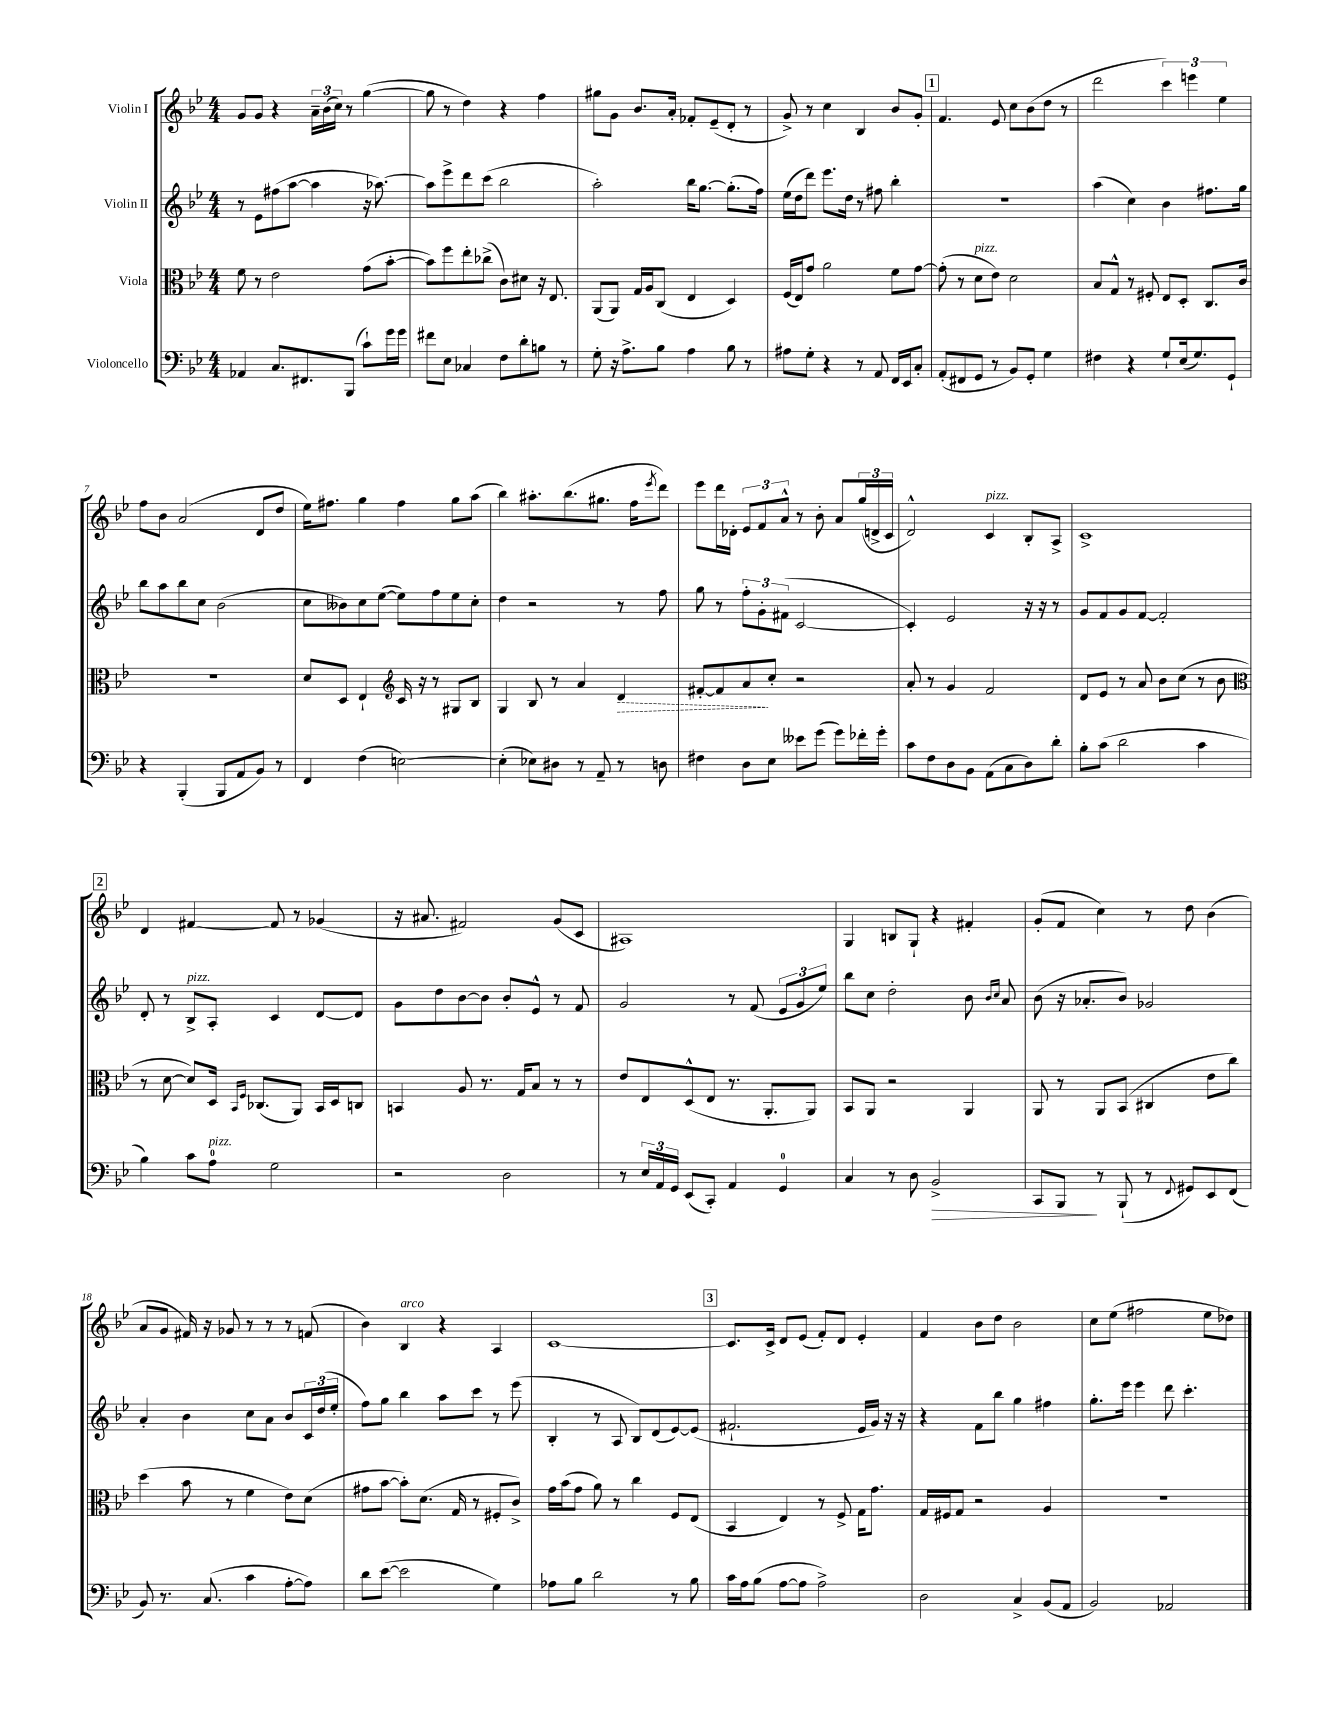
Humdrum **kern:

**kern	**kern	**kern	**kern
*staff4	*staff3	*staff2	*staff1
*clefF4	*clefC3	*clefG2	*clefG2
*k[b-e-]	*k[b-e-]	*k[b-e-]	*k[b-e-]
*M4/4	*M4/4	*M4/4	*M4/4
4AA-	8f	8r	8g
.	8r	8e-	8g
8.C	2e-	(8ff#	4r
.	.	[8aa	.
8.FF#	.	.	.
.	.	4aa]	24a~
.	.	.	(24b-
.	.	.	24cc)
(8BBB-	.	.	8r
8c`)	(8g	16r	([4gg
.	.	[8.aa-)	.
16g	[8b-'	.	.
16g	.	.	.
=	=	=	=
8f#	8b-])	8aa-]	8gg]
8E-	8ff	8eee-^	8r
4C-	8ee-'	8ddd	4dd)
.	(8cc-^	(8ccc	.
8F	8c)	2bb-	4r
8d'	8d#	.	.
8B	16r	.	4ff
.	8.E-	.	.
8r	.	.	.
=	=	=	=
8G'	(8AA	2aa')	8gg#
16r	8AA)	.	8g
8.A^	.	.	.
.	16G	.	8.b-
.	16A	.	.
8B-	(8C	.	.
.	.	.	16a'
4A	4E-	16bb-	8f-'
.	.	[8.gg	.
.	.	.	(8e-~
8B-	4D)	(8.gg']	8d'
8r	.	.	8r
.	.	16ff)	.
=	=	=	=
8A#	(16F	(16ee-	8g^)
.	16E-)	16dd	.
8G'	8g	8ddd)	8r
4r	2a	8.eee-	4cc
.	.	16dd	.
8r	.	8r	4B-
8AA	.	8ff#	.
16FF	8f	4bb-'	8b-
16EE-	.	.	.
8C'	[8g	.	8g'
=	=	=	=
(8AA'	(8g']	1r	4.f
8FF#	8r	.	.
8GG	8d	.	.
8r	8e-)	.	8e-
8BB-)	2d	.	8cc
8GG'	.	.	(8b-
4G	.	.	8dd
.	.	.	8r
=	=	=	=
4F#	8B-	(4aa	2ddd
.	8G^^	.	.
4r	8r	4cc)	.
.	8F#'	.	.
8G`	8E-	4b-	6ccc)
(16E-	8D'	.	.
.	.	.	6eee
8.G)	.	.	.
.	8.C	8.ff#	.
.	.	.	6ee-
8GG`	.	.	.
.	16c	16gg	.
=	=	=	=
4r	1r	8bb-	8ff
.	.	8aa	8b-
(4BBB-'	.	8bb-	(2a
.	.	8cc	.
8BBB-	.	(2b-	.
8AA	.	.	.
8BB-)	.	.	8d
8r	.	.	8dd
=	=	=	=
4FF	8d	8cc	16ee-)
.	.	.	8.ff#
.	8D	8b--)	.
(4F	4E-`	8cc	4gg
.	.	([8ee-	.
*	*clefG2	*	*
[2E)	16c	8ee-])	4ff#
.	16r	.	.
.	8r	8ff	.
.	8G#	8ee-	8gg
.	8B-	8cc'	(8aa
=	=	=	=
(4E']	4G	4dd	4bb-)
8E-)	8B-	2r	8.aa#'
8D#	8r	.	.
.	.	.	(8.bb-
8r	4a	.	.
8AA~	.	.	8.gg#
8r	4d	8r	.
.	.	.	16ff
.	.	.	8qeee-
8D	.	8ff	8ddd)
=	=	=	=
4F#	[8f#'	8gg	8eee-
.	8f#]	8r	16ddd
.	.	.	16d-'
8D	8a	12ff'	12e-
.	.	12g'	12f
8E-	8cc'	.	.
.	.	(12f#	12a^^
8e--	2r	[2c	8r
(8g	.	.	8b-'
8g)	.	.	8a
16f-'	.	.	(24gg
.	.	.	24d^
16g'	.	.	.
.	.	.	24c
=	=	=	=
8c	8a'	4c'])	2d^^)
8F	8r	.	.
8D	4g	2e-	.
8BB-	.	.	.
(8AA	2f	.	4c
8C	.	.	.
8D)	.	16r	8B-'
.	.	16r	.
8d'	.	8r	8A^
=	=	=	=
8B-'	8d	8g	1c^
(8c	8e-	8f	.
2d	8r	8g	.
.	8a	[8f	.
.	8b-	2f']	.
.	(8cc	.	.
4c	8r	.	.
.	8b-	.	.
=	=	=	=
*	*clefC3	*	*
4B-)	8r	8d'	4d
.	[8d	8r	.
8c	8d])	8B-^	[4f#
8A	16D	8A'	.
.	16qqBB-	.	.
.	16qqF	.	.
.	(8.C-	.	.
2G	.	4c	8f#]
.	8AA)	.	8r
.	16BB-	[8d	(4g-
.	16D	.	.
.	8C	8d]	.
=	=	=	=
2r	4BB	8g	16r
.	.	.	8.a#
.	.	8dd	.
.	8A	[8b-	2f#)
.	8.r	8b-]	.
2D	.	8b-'	.
.	16G	.	.
.	8B-	8e-^^	.
.	8r	8r	(8g
.	8r	8f	8c
=	=	=	=
8r	8e-	2g	1A#)
24E-	8E-	.	.
24AA	.	.	.
24GG	.	.	.
(8EE-	(8D^^	.	.
8CC')	8E-	.	.
4AA	8.r	8r	.
.	.	(8f	.
.	8.AA'	.	.
4GG	.	12e-	.
.	.	12g	.
.	8AA)	.	.
.	.	12ee-)	.
=	=	=	=
4C	8BB-	8bb-	4G
.	8AA	8cc	.
8r	2r	2dd'	8B
8D	.	.	8G`
2BB-^	.	.	4r
.	4AA	8b-	4f#'
.	.	16qqb-	.
.	.	16qqcc	.
.	.	8a	.
=	=	=	=
8CC	8AA	(8b-	(8g'
8BBB-	8r	16r	8f
.	.	8.a-'	.
8r	8AA	.	4cc)
(8BBB-`	(8BB-	8b-)	.
8r	4C#	2g-	8r
8qqFF	.	.	.
8GG#)	.	.	8dd
8EE-	8e-	.	(4b-
(8FF	8cc)	.	.
=	=	=	=
8BB-)	(4dd	4a'	8a
8.r	.	.	8g
.	8b-	4b-	16f#)
(8.C	.	.	16r
.	8r	.	8g-
4c	4f	8cc	8r
.	.	8a	8r
[8A'	8e-)	8b-	8r
8A])	(8d	24c	(8f
.	.	(24dd	.
.	.	24ee-'	.
=	=	=	=
8d	8g#	8ff)	4b-)
([8e-	[8b-	8gg	.
2e-]	8b-'])	4bb-	4B-
.	(8.d	.	.
.	.	8aa	4r
.	16G	.	.
.	8r	8ccc	.
4G)	8F#'	8r	4A
.	8c^)	(8eee-	.
=	=	=	=
8A-	16g	4B-'	[1c
.	(16b-	.	.
8B-	8g	.	.
2d	8a)	8r	.
.	8r	8A	.
.	4cc	8B-)	.
.	.	(8d	.
8r	8F	[8e-)	.
8B-	(8E-	(8e-]	.
=	=	=	=
16c	4BB-	2.f#`	8.c]
16A	.	.	.
(8B-	.	.	.
.	.	.	16c^
[8A	4E-)	.	8d
8A]	.	.	(8e-
2A^)	8r	.	8f')
.	8F^	.	8d
.	16G	16e-	4e-'
.	8.g	16g)	.
.	.	16r	.
.	.	16r	.
=	=	=	=
2D	16G	4r	4f
.	16F#	.	.
.	8G	.	.
.	2r	8f	8b-
.	.	8bb-	8dd
4C^	.	4gg	2b-
(8BB-	4A	4ff#	.
8AA	.	.	.
=	=	=	=
2BB-)	1r	8.gg'	8cc
.	.	.	(8ee-
.	.	16eee-	.
.	.	4eee-	2ff#
2AA-	.	8ddd	.
.	.	4.ccc'	.
.	.	.	8ee-
.	.	.	8dd-)
==	==	==	==
*-	*-	*-	*-
